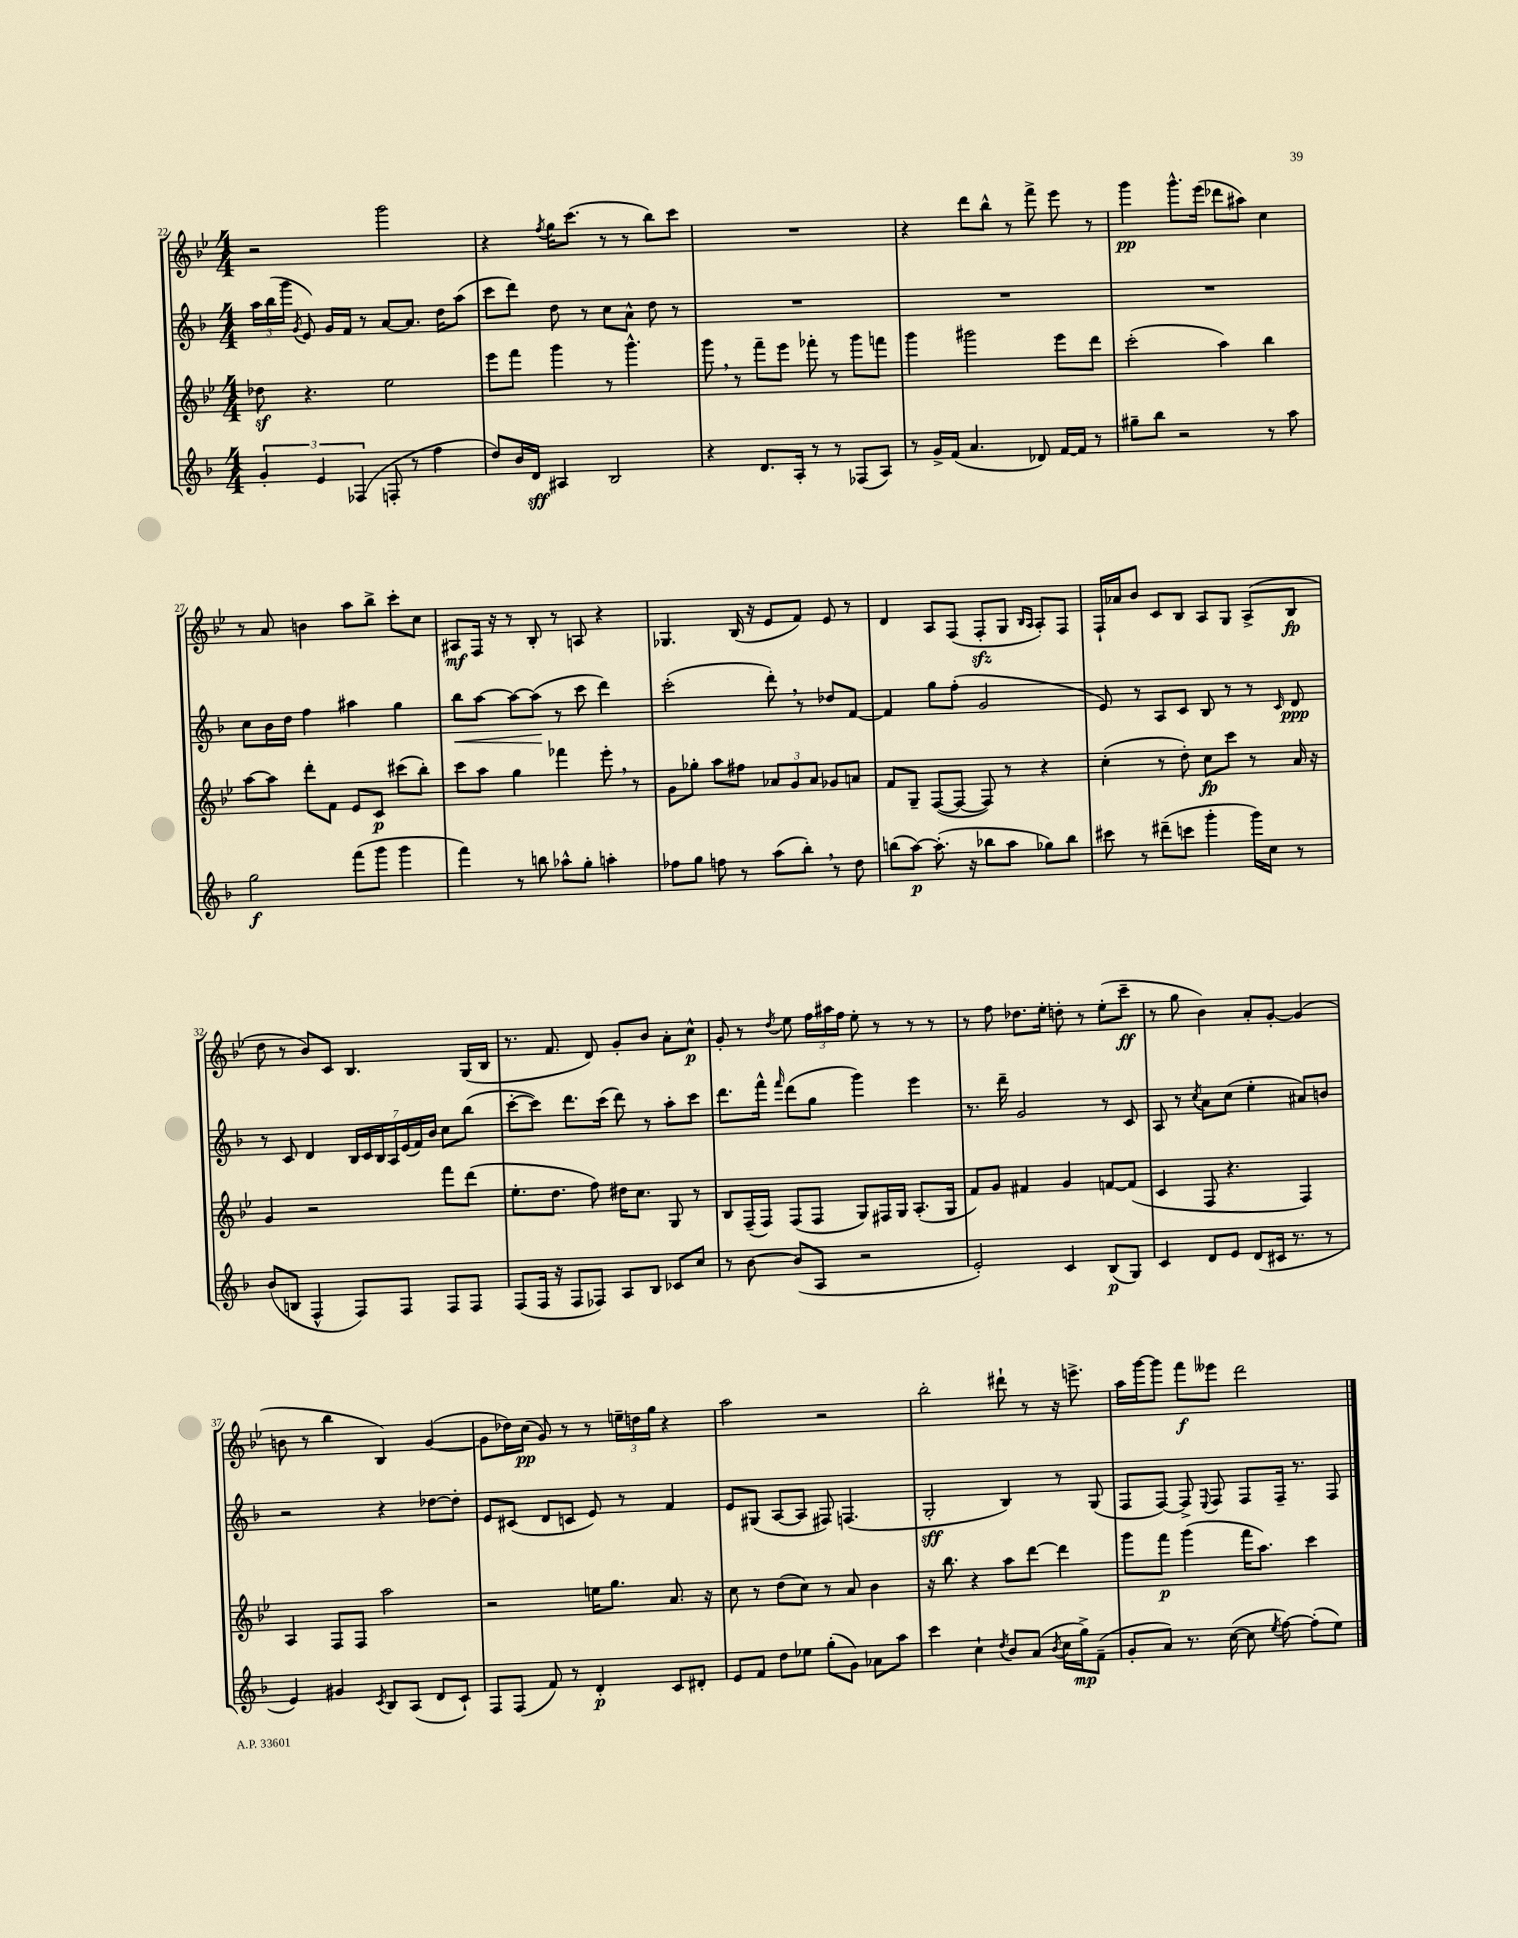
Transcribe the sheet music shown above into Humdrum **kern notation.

**kern	**kern	**kern	**kern
*staff4	*staff3	*staff2	*staff1
*clefG2	*clefG2	*clefG2	*clefG2
*k[b-]	*k[b-e-]	*k[b-]	*k[b-e-]
*M4/4	*M4/4	*M4/4	*M4/4
6g'/	8dd-\	24aa\LL	2r
.	.	(24bb-\	.
.	.	24ggg\JJ	.
.	.	8qg/	.
.	4.r	8e/)	.
6e/	.	.	.
.	.	16g/LL	.
.	.	16f/JJ	.
(6F-/	.	.	.
.	.	8r	.
8F'/	2ee-\	[8a/L	2ggg\
8r	.	8.a/]J	.
4ff\	.	.	.
.	.	16dd\LK	.
.	.	(8aa\J	.
=	=	=	=
8dd/L)	8eee-\L	8ccc\L	4r
16b-/L	8fff\J	8ddd\J)	.
16d/JJ	.	.	.
.	.	.	8qff/
4A#/	4ggg\	8dd\	16gg\LK
.	.	.	(8.ccc\J
.	.	8r	.
2B-/	8r	8cc\L	8r
.	4.ggg^^\	8a^^\J	8r
.	.	8dd\	8bb-\L)
.	.	8r	8ccc\J
=	=	=	=
4r	8ggg\	1r	1r
.	8r	.	.
8.d/L	8fff~\L	.	.
.	8eee-\J	.	.
16A'/Jk	.	.	.
8r	8fff-'\	.	.
8r	8r	.	.
(8F-/L	8ggg\L	.	.
8A/J)	8fff\J	.	.
=	=	=	=
8r	4ggg\	1r	4r
16g^/LL	.	.	.
(16f/JJ	.	.	.
4.a/	2ggg#\	.	8ddd\L
.	.	.	8bb-^^\J
.	.	.	8r
8d-/)	.	.	8fff^\
[16f/LL	8eee-\L	.	8eee-\
16f/]JJ	.	.	.
8r	8ddd\J	.	8r
=	=	=	=
8gg#~\L	(2ccc'\	1r	4ggg\
8bb-\J	.	.	.
2r	.	.	8.ggg^^\L
.	.	.	(16eee-\Jk
.	4aa\)	.	8ddd-\L
.	.	.	8aa#\J)
8r	4bb-\	.	4cc\
8aa\	.	.	.
=	=	=	=
2gg\	[8aa\L	8cc\L	8r
.	8aa\]J	16b-\L	8a/
.	.	16dd\JJ	.
.	8ddd'\L	4ff\	4b\
.	8f\J	.	.
(8fff\L	8e-/L	4aa#\	8aa\L
8ggg\J	8c/J	.	8bb-^\J
4ggg\	(8ccc#\L	4gg\	8ccc'\L
.	8bb-'\J)	.	8cc\J
=	=	=	=
4fff\)	8ccc\L	8bb-\L	8A#/L
.	8aa\J	[8aa\J	16F/Jk
.	.	.	16r
8r	4gg\	8aa\_L	8r
8bb\	.	(8aa\]J	8B-'/
8aa-^^\L	4fff-\	8r	8r
8gg'\J	.	8ccc\	8A/
4aa'\	8eee-'\	4ddd\)	4r
.	8r	.	.
=	=	=	=
8ff-\L	8g\L	(2ccc'\	4.G-/
8gg\J	8gg-'\J	.	.
8ff\	8aa\L	.	.
8r	8ff#\J	.	(16B-/
.	.	.	16r
(8aa\L	12a-/L	8ddd'\)	8e-/L
.	12g/	.	.
8bb-'\J)	.	8r	8f/J)
.	12a-/J	.	.
8r	8g-/L	8dd-/L	8e-/
8dd\	8a/J	[8f/J	8r
=	=	=	=
(8bb\L	8f/L	4f/]	4d/
[8aa\J)	8G~/J	.	.
(8.aa'\]	([8F/L	8gg\L	8A/L
.	8F/_J	(8ff'\J	(8F/J
16r	.	.	.
8bb-\L	8F/])	2g/	8F'/L
8aa\J	8r	.	8G/J
.	.	.	16qqB-/LL
.	.	.	16qqA/JJ
8gg-\L)	4r	.	8A'/L)
8bb-\J	.	.	8F/J
=	=	=	=
8ccc#\	(4cc'\	8e/)	16F`/LL
.	.	.	16a-/J
8r	.	8r	8b-/J
(8ddd#~\L	8r	8A/L	8c/L
8ccc\J	8dd'\)	8c/J	8B-/J
4ggg'\	8cc\L	8B-/	8A/L
.	8ccc\J	8r	8G/J
16ggg\LL)	8r	8r	(8A^/L
16cc\JJ	.	.	.
.	.	16qqc/	.
8r	16a/	8d/	8B-/J
.	16r	.	.
=	=	=	=
(8b-/L	4g/	8r	8dd\
8B/J	.	8c/	8r
4F^^/	2r	4d/	8b-/L)
.	.	.	8c/J
8F/L)	.	28B-/LL	4.B-/
.	.	28c/	.
.	.	28B-/	.
.	.	28A/	.
8F/J	.	.	.
.	.	(28e/	.
.	.	28f/)	.
.	.	28b-/JJ	.
8F/L	8fff\L	8cc\L	.
8F/J	(8ddd\J	(8bb-\J	(16G/LL
.	.	.	16B-/JJ
=	=	=	=
(8F/L	8.ee-'\L	[8ccc'\L	8.r
16F/Jk	.	8ccc\]J)	.
16r	8.dd\J	.	8.f/
8F/L	.	8.ddd\L	.
8F-/J)	8ff\)	.	8d/)
.	.	(16ccc\Jk	.
8A/L	16dd#\LK	8ddd\)	8g'/L
.	8.cc\J	.	.
8B-/J	.	8r	8b-/J
8c-/L	8G/	8aa'\L	8a'\L
8cc/J	8r	8ccc\J	8cc^^\J
=	=	=	=
8r	8B-/L	8.ddd\L	8g'/
[8b-\	(16F~/L	.	8r
.	16F/JJ)	16fff^^\Jk	.
.	.	16qqfff/	8qdd/
(8b-/]L	(8F/L	(8ddd\L	8ee-\
8A/J	8F/J	8gg\J	24ff\LL
.	.	.	24aa#\
.	.	.	24ff\JJ
2r	8G/L)	4ggg\)	8ee-'\
.	16F#/L	.	8r
.	16G/JJ	.	.
.	(8.A'/L	4eee\	8r
.	.	.	8r
.	16G/Jk	.	.
=	=	=	=
2e'/)	8f/L)	8.r	8r
.	8g/J	.	8ff\
.	.	16ddd~\	.
.	4f#/	2g/	8.dd-\L
.	.	.	16ee-'\Jk
4c/	4g/	.	8dd'\
.	.	.	8r
(8B-/L	[8f/L	8r	(8ee-'\L
8G/J)	(8f/]J	8c/	8ccc~\J
=	=	=	=
4c/	4c/	8A/	8r
.	.	8r	8gg\
.	.	8qcc/	.
8d/L	8F/	8a\L	4b-\)
8e/J	4.r	(8cc\J	.
(8d/L	.	4ee'\	8a'/L
16c#/Jk	.	.	[8g'/J
8.r	.	.	.
.	4F/)	8a#/L)	(4g/]
8r	.	8b/J	.
=	=	=	=
4e/)	4A/	2r	8b\
.	.	.	8r
4g#/	8F/L	.	4bb-\
.	8F/J	.	.
8qc/	.	.	.
8B-/L	2aa\	4r	4B-/)
(8A/J	.	.	.
8d/L	.	[8dd-\L	([4g/
8c`/J)	.	8dd-'\]J	.
=	=	=	=
8F/L	2r	8e/L	8g\]L
(8F/J	.	(8c#/J	16dd-\L)
.	.	.	(16cc\JJ
8f/)	.	8d/L	8g/)
8r	.	8c/J	8r
4d'/	16ee\LK	8e/)	8r
.	8.gg\J	.	.
.	.	8r	24ee~\LL
.	.	.	24dd\
.	.	.	24gg\JJ
8c/L	8.a/	4f/	4r
8d#'/J	.	.	.
.	16r	.	.
=	=	=	=
8e/L	8cc\	8e/L	2aa\
8f/J	8r	(8G#/J	.
8dd\L	(8dd\L	[8A/L	.
8ee-\J	8cc\J)	8A/]J	.
(8gg'\L	8r	8F#/)	2r
8g\J)	8a/	(4.F/	.
8a-\L	4b-\	.	.
8aa\J	.	.	.
=	=	=	=
4ccc\	16r	2G'/	2bb-'\
.	8.bb-\	.	.
4cc`\	4r	.	.
8qdd/	.	.	.
8b-/L	8aa\L	4B-/)	8ddd#`\
(8a/J	[8ddd\J	.	8r
8qb-/	.	.	.
16cc\LL	4ddd\]	8r	16r
16gg^\J)	.	.	8.eee^\
(8f~\J	.	(8G/	.
=	=	=	=
8g'/L	8ggg\L	8F/L	16aa\LL
.	.	.	[16ggg\J
8a/J)	8fff\J	[8F/J)	8ggg\]J
8.r	(4ggg\	8F^/]	8fff\L
.	.	8qqE/	.
.	.	8F/	8eee--\J
([16cc\	.	.	.
8cc\]	16fff\LK	8F/L	2ddd\
.	8.aa\J)	.	.
8qee/	.	.	.
[8ff\)	.	16F~/Jk	.
.	.	8.r	.
(8ff'\]L	4ccc\	.	.
8ee\J)	.	8F/	.
==	==	==	==
*-	*-	*-	*-
